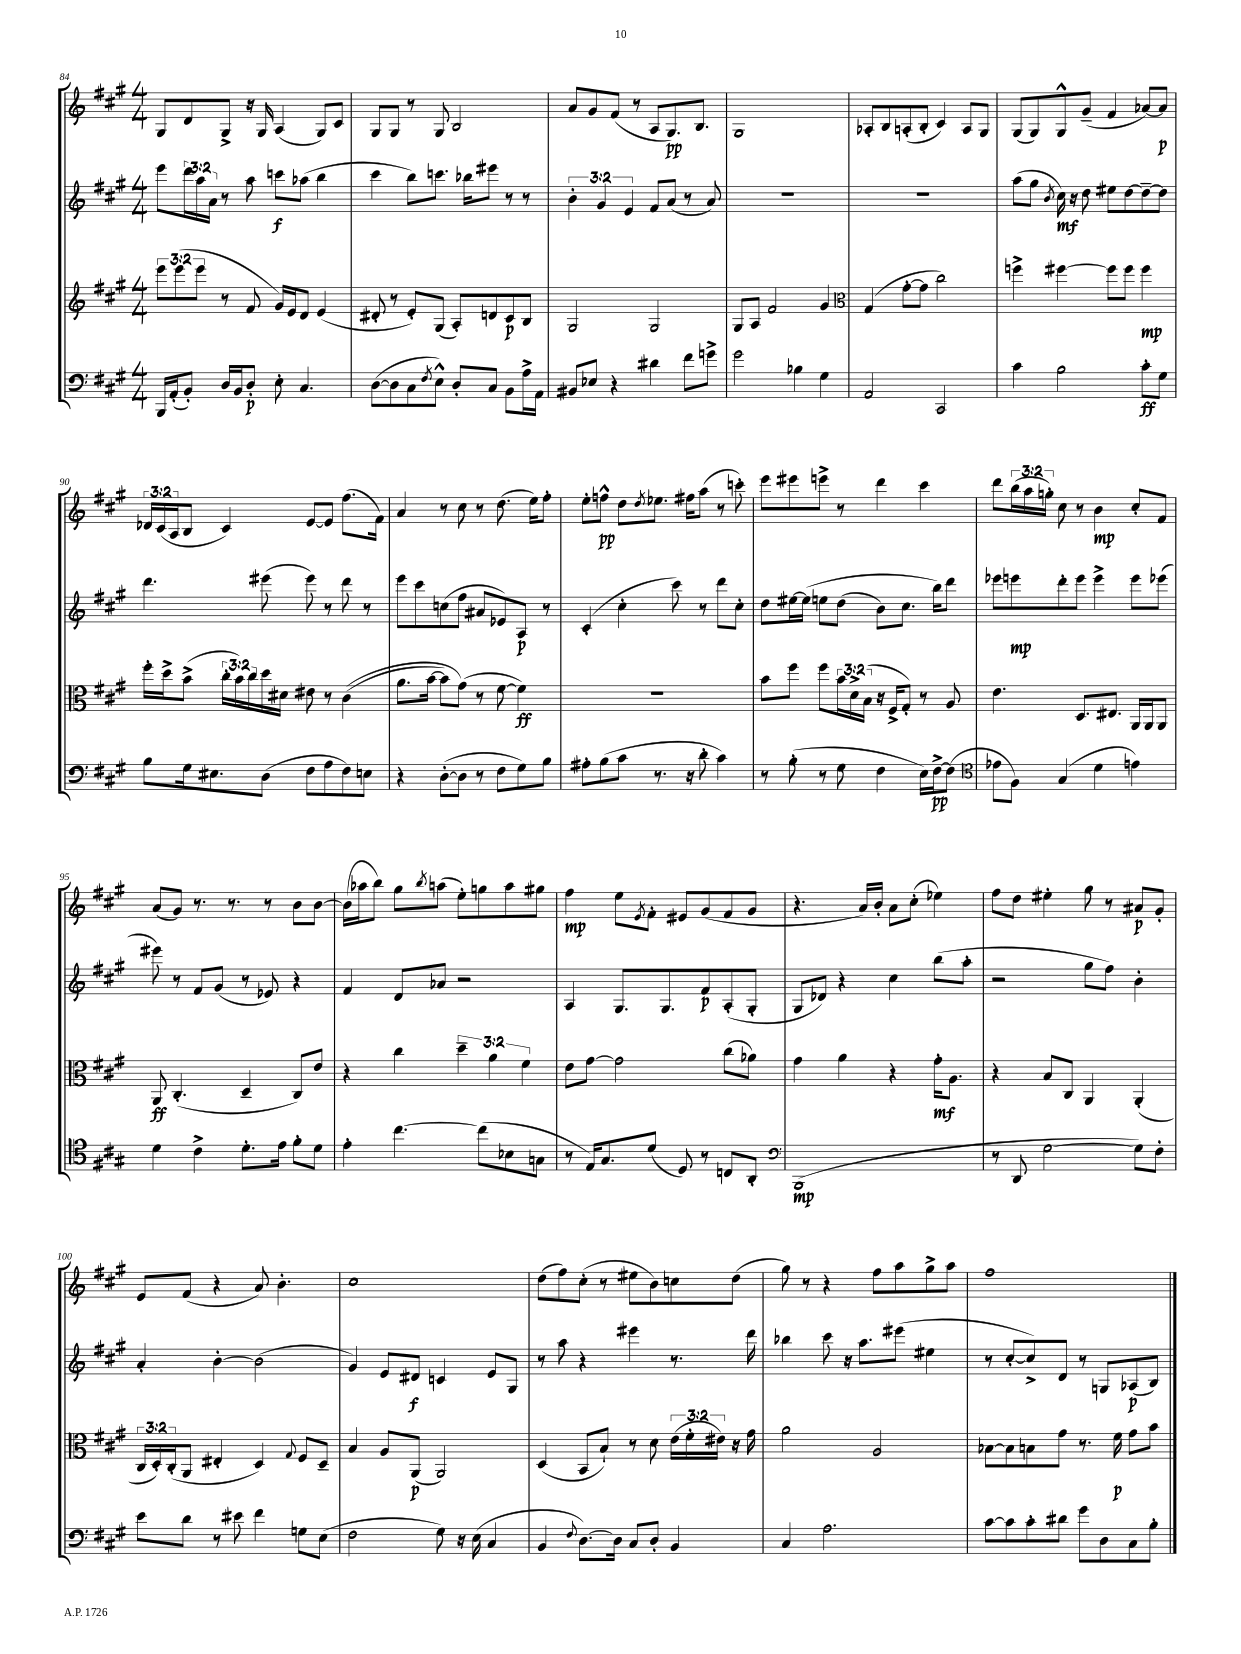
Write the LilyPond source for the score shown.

<<
\new StaffGroup <<
\new Staff = "s0" {
    \clef treble \key a \major \numericTimeSignature \time 4/4 \override Staff.TupletNumber.text = #tuplet-number::calc-fraction-text
    gis8 d'8 gis8-> r16 gis16 a4( gis8) cis'8 |
    gis8 gis8 r8 gis8 b2 |
    a'8 gis'8 fis'8( r8 a8 gis8.\pp) b8. |
    gis1 |
    aes8-. b8 a8-.( b8-. cis'4) a8 gis8 |
    gis8( gis8) gis8-^ gis'8--( fis'4 aes'8~) aes'8\p |
    \tuplet 3/2 { des'16 cis'16( a16 } b8 cis'4) e'8~ e'8 fis''8.( fis'16) |
    a'4 r8 cis''8 r8 d''8.( e''16) fis''8-. |
    e''8-. f''8-^\pp d''8 \acciaccatura { d''8 } ees''8. fis''16 a''8( r8 c'''8-.) |
    e'''8 eis'''8 e'''8-> r8 d'''4 cis'''4 |
    d'''8 \tuplet 3/2 { b''16( a''16 g''16-.) } cis''8 r8 b'4\mp cis''8-. fis'8 |
    a'8( gis'8) r8. r8. r8 b'8 b'8~ |
    b'16( aes''16 b''8) gis''8 \acciaccatura { b''8 } a''8( e''8-.) g''8 a''8 gis''8 |
    fis''4\mp e''8 \acciaccatura { e'8 } fis'8-. eis'8 gis'8( fis'8 gis'8 |
    r4. a'16) b'16-. a'8 cis''8-.( ees''4) |
    fis''8 d''8 eis''4-. gis''8 r8 ais'8\p gis'8-. |
    e'8 fis'8( r4 a'8) b'4.-. |
    cis''1 |
    d''8( fis''8) cis''8-.( r8 eis''8 b'8) c''8 d''8( |
    gis''8) r8 r4 fis''8 a''8 gis''8-> a''8 |
    fis''1 \bar "|." |
}
\new Staff = "s1" {
    \clef treble \key a \major \numericTimeSignature \time 4/4 \override Staff.TupletNumber.text = #tuplet-number::calc-fraction-text
    e'''8 \tuplet 3/2 { d'''16 a''16 a'16 } r8 a''8 c'''8\f aes''8( b''4 |
    cis'''4 b''8) c'''8. bes''16 eis'''8 r8 r8 |
    \tuplet 3/2 { b'4-. gis'4 e'4 } fis'8 a'8( r8 a'8) |
    R1 |
    R1 |
    a''8( gis''8 \acciaccatura { b'8 } cis''16\mf) r16 d''8 eis''8 d''8~ d''8~-- d''8 |
    d'''4. eis'''8( eis'''8) r8 d'''8 r8 |
    e'''8 cis'''8 c''8( fis''8 ais'8 ees'8) a8\p r8 |
    cis'4-.( cis''4-. cis'''8) r8 d'''8 cis''8-. |
    d''8 eis''16~ eis''16\( e''8 d''8( b'8) cis''8. b''16\) d'''8 |
    ees'''8 e'''8\mp d'''8-. e'''8 e'''4-> e'''8 ees'''8( |
    eis'''8) r8 fis'8 gis'8( r8 ees'8) r4 |
    fis'4 d'8 aes'8 r2 |
    a4 gis8. gis8. fis'8\p a8-.( gis8-. |
    gis8 des'8) r4 cis''4 b''8( a''8-. |
    r2 gis''8 fis''8) b'4-. |
    a'4-. b'4~-. b'2( |
    gis'4) e'8 dis'8\f c'4 e'8 gis8 |
    r8 a''8 r4 eis'''4 r8. d'''16 |
    bes''4 cis'''8 r16 a''8. eis'''8( eis''4 |
    r8 cis''8~-. cis''8->) d'8 r8 g8 aes8\p( b8) \bar "|." |
}
\new Staff = "s2" {
    \clef treble \key a \major \numericTimeSignature \time 4/4 \override Staff.TupletNumber.text = #tuplet-number::calc-fraction-text
    \tuplet 3/2 { e'''8 e'''8( e'''8 } r8 fis'8 gis'16) e'16 d'8 e'4( |
    dis'8-. r8 e'8-.) gis8( a8-.) d'8 cis'8\p b8 |
    gis2 gis2 |
    gis8 a8 fis'2 gis'4 |
    \clef alto gis4( gis'8~-. gis'8 cis''2) |
    f''4-> fis''4~ fis''8 fis''8 fis''4\mp |
    fis''16-. d''16-> b'8->( \tuplet 3/2 { cis''16-. b'16) cis''16 } d''16 dis'16 eis'8 r8 cis'4(\( |
    a'8. b'16~ b'8) gis'8(\) r8 fis'8~ fis'4\ff) |
    R1 |
    b'8 fis''8 fis''8 \tuplet 3/2 { b'16 d'16-> b16( } r16 fis16-> gis8-.) r8 a8 |
    e'4. d8. eis8. a,16 a,16 a,8 |
    a,8\ff cis4.-.( d4-- cis8) e'8 |
    r4 cis''4 \tuplet 3/2 { d''4-- a'4 fis'4 } |
    e'8 gis'8~ gis'2 cis''8( aes'8) |
    gis'4 a'4 r4 gis'16-.\mf a8. |
    r4 b8 cis8 a,4 a,4-.( |
    \tuplet 3/2 { cis16 d16-.) cis16-.( } a,8 eis4-. d4) \appoggiatura { gis8 } fis8 d8-- |
    b4 a8 a,8\p( a,2) |
    d4( b,8 b8-!) r8 d'8 \tuplet 3/2 { e'16( fis'16-. eis'16) } r16 gis'16 |
    a'2 a2 |
    bes8~ bes8 b8 gis'8 r8. fis'16\p gis'8 b'8 \bar "|." |
}
\new Staff = "s3" {
    \clef bass \key a \major \numericTimeSignature \time 4/4
    b,,16 a,16-.( b,8-.) d16 b,16 d8-.\p e8-. cis4. |
    d8~( d8 cis8 \acciaccatura { fis8 } e8-^) d8-. cis8 b,8 a16-> a,16 |
    bis,8 ees8 r4 dis'4 fis'8 g'8-> |
    gis'2 bes4 gis4 |
    a,2 cis,2 |
    cis'4 b2 cis'8-.\ff gis8 |
    b8 gis16 eis8. d8( fis8 a8 fis8) e8 |
    r4 d8~-.( d8 r8 fis8 gis8) b8 |
    ais8-. b8( cis'8 r8. r16 d'8-. cis'4) |
    r8 b8-.( r8 gis8 fis4 e16) fis16~->\pp fis8( |
    \clef tenor ees'8 fis8) gis4( d'4 e'4) |
    d'4 cis'4-> d'8.-. e'16 fis'8-. d'8 |
    e'4-. cis''4.~ cis''8( bes8 g8 |
    r8 e16) gis8. d'8( d8) r8 c8 a,8-. |
    \clef bass b,,1\mp( |
    r8 d,8 gis2~ gis8) fis8-. |
    e'8 d'8 r8 eis'8 fis'4 g8 e8( |
    fis2 gis8) r16 e16( cis4 |
    b,4 \appoggiatura { fis8 } d8.~) d16 cis8 d8-. b,4 |
    cis4 a2. |
    cis'8~ cis'8 cis'8-. dis'8 gis'8 d8 cis8 b8-. \bar "|." |
}
>>
>>
\layout { \context { \Score currentBarNumber = #84 } }
